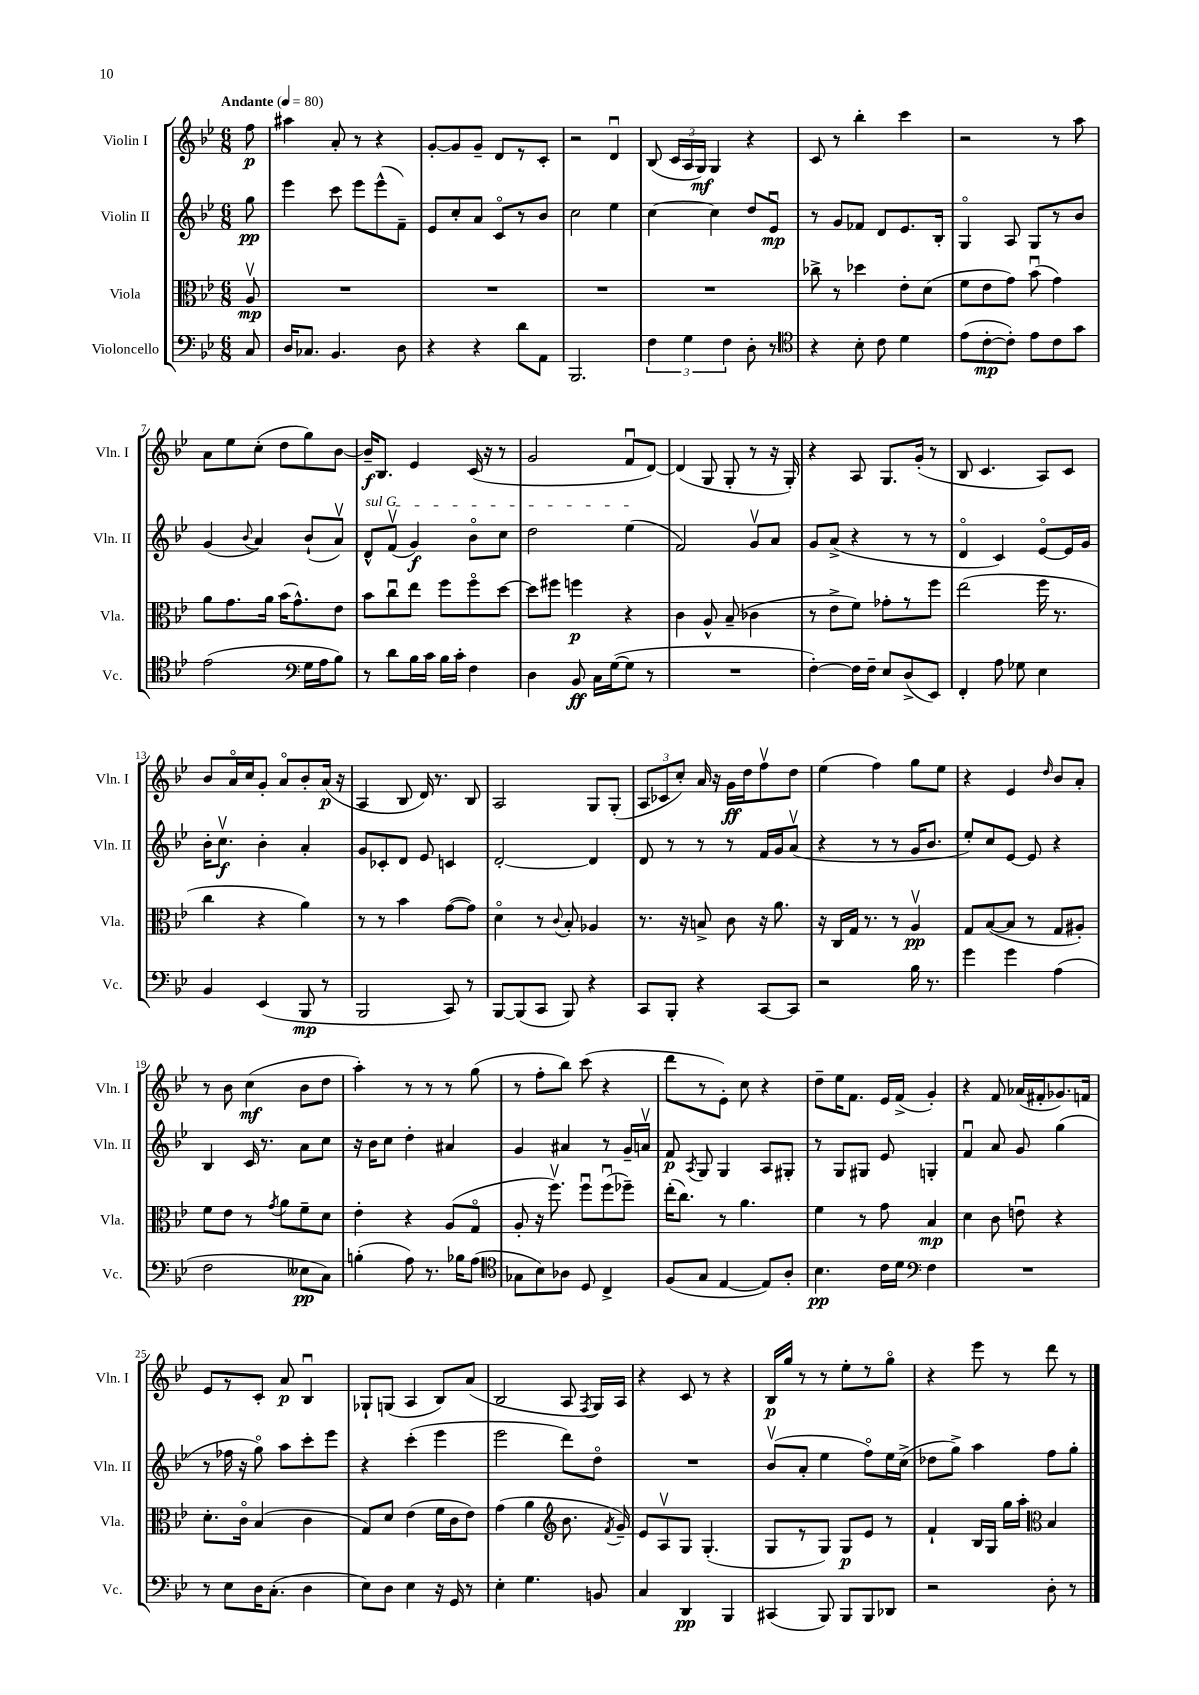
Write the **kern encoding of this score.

**kern	**dynam	**kern	**dynam	**kern	**dynam	**kern	**dynam
*part4	*part4	*part3	*part3	*part2	*part2	*part1	*part1
*staff4	*staff4	*staff3	*staff3	*staff2	*staff2	*staff1	*staff1
*I"Violoncello	*	*I"Viola	*	*I"Violin II	*	*I"Violin I	*
*I'Vc.	*	*I'Vla.	*	*I'Vln. II	*	*I'Vln. I	*
*clefF4	*	*clefC3	*	*clefG2	*	*clefG2	*
*k[b-e-]	*	*k[b-e-]	*	*k[b-e-]	*	*k[b-e-]	*
*M6/8	*	*M6/8	*	*M6/8	*	*M6/8	*
*MM80	*	*MM80	*	*MM80	*	*MM80	*
=	=	=	=	=	=	=	=
!	!	!	!	!	!	!LO:TX:a:B:t=Andante	!
8C/	.	8Av/	mp	8gg\	pp	8ff\	p
=1	=1	=1	=1	=1	=1	=1	=1
16D/KL	.	2.r	.	4eee-\	.	4aa#X\	.
8.C-X/J	.	.	.	.	.	.	.
4.BB-/	.	.	.	8ccc\	.	8a'/	.
.	.	.	.	8eee-\L	.	8r	.
.	.	.	.	(8eee-^^\	.	4r	.
8D\	.	.	.	8f~\J)	.	.	.
=2	=2	=2	=2	=2	=2	=2	=2
4r	.	2.r	.	8e-/L	.	[8g'/L	.
.	.	.	.	8cc'/	.	8g/]	.
4r	.	.	.	8a/J	.	8g~/J	.
.	.	.	.	8c/L	.	8d/L	.
8d\L	.	.	.	8r	.	8r	.
8AA\J	.	.	.	8b-/J	.	8c'/J	.
=3	=3	=3	=3	=3	=3	=3	=3
2.BBB-/	.	2.r	.	2cc\	.	2r	.
.	.	.	.	4ee-\	.	4du/	.
=4	=4	=4	=4	=4	=4	=4	=4
6F\	.	2.r	.	[4cc\	.	(8B-/	.
.	.	.	.	.	.	24c/LL	.
6G\	.	.	.	.	.	24A/	.
.	.	.	.	.	.	24G/JJ)	mf
.	.	.	.	4cc\]	.	4G/	.
6F\	.	.	.	.	.	.	.
8D'\	.	.	.	8dd/L	.	4r	.
8r	.	.	.	8e-u/J	mp	.	.
=5	=5	=5	=5	=5	=5	=5	=5
*clefC4	*	*	*	*	*	*	*
4r	.	8cc-X^\	.	8r	.	8c/	.
.	.	8r	.	8g/L	.	8r	.
8B-'\	.	4dd-X\	.	8f-X/J	.	4bb-'\	.
8c\	.	.	.	8d/L	.	.	.
4d\	.	8e-'\L	.	8.e-/	.	4ccc\	.
.	.	(8d\J	.	.	.	.	.
.	.	.	.	16B-'/Jk	.	.	.
=6	=6	=6	=6	=6	=6	=6	=6
(8e-\L	.	8f\L	.	4G/	.	2r	.
[8c'\	mp	8e-\	.	.	.	.	.
8c'\J])	.	8g\J)	.	8A/	.	.	.
8e-\L	.	(8b-u\	.	8G/L	.	.	.
8c\	.	4g\)	.	8r	.	8r	.
8g\J	.	.	.	8b-/J	.	8aa\	.
!!LO:LB:g=z
=7	=7	=7	=7	=7	=7	=7	=7
(2e-\	.	8a\L	.	(4g/	.	8a\L	.
.	.	8.g\	.	.	.	8ee-\	.
.	.	.	.	8qqb-/	.	.	.
.	.	.	.	4a/)	.	(8cc'\J	.
.	.	16a\Jk	.	.	.	.	.
.	.	(16b-\KL	.	.	.	8dd\L	.
.	.	8.g^^\)	.	.	.	.	.
*clefF4	*	*	*	*	*	*	*
16G\LL	.	.	.	(8b-`/L	.	8gg\)	.
16A\J	.	.	.	.	.	.	.
8B-\J)	.	8e-\J	.	8av/J)	.	[8b-\J	.
=8	=8	=8	=8	=8	=8	=8	=8
!	!	!	!	!LO:TX:a:i:t=sul G	!	!	!
8r	.	8b-\L	.	8d^^/L	.	16b-~/KL]	f
.	.	.	.	.	.	8.B-/J	.
8d\L	.	8ccu\	.	(8fv/J	.	.	.
16B-\L	.	8ee-\J	.	4g/)	f	4e-/	.
16c\JJ	.	.	.	.	.	.	.
16B-\LL	.	8ff\L	.	.	.	.	.
16c'\JJ	.	.	.	.	.	.	.
4F\	.	8ff\	.	8b-\L	.	(16c/	.
.	.	.	.	.	.	16r	.
.	.	[8dd\J	.	8cc\J	.	8r	.
=9	=9	=9	=9	=9	=9	=9	=9
4D\	.	8dd\L]	.	2dd\	.	2g/	.
.	.	8ff#X\J	.	.	.	.	.
8BB-/	ff	4ffn\	p	.	.	.	.
16C\LL	.	.	.	.	.	.	.
([16G\J	.	.	.	.	.	.	.
8G\J]	.	4r	.	(4ee-\	.	8fu/L	.
8r	.	.	.	.	.	[8d/J)	.
=10	=10	=10	=10	=10	=10	=10	=10
2.r	.	4c\	.	2f/)	.	(4d/]	.
.	.	8A^^/	.	.	.	8G/	.
.	.	(8B-~/	.	.	.	8G'/	.
.	.	4c-X\	.	8gv/L	.	8r	.
.	.	.	.	8a/J	.	16r	.
.	.	.	.	.	.	16G'/)	.
=11	=11	=11	=11	=11	=11	=11	=11
[4F'\)	.	8r	.	8g/L	.	4r	.
.	.	8e-^\L	.	(8a^/J	.	.	.
16F\LL]	.	8f\J)	.	4r	.	8A/	.
16F~\JJ	.	.	.	.	.	.	.
8E-/L	.	8g-X'\L	.	.	.	8.G/L	.
(8D^/	.	8r	.	8r	.	.	.
.	.	.	.	.	.	(16g'/Jk	.
8EE-/J)	.	8ff\J	.	8r	.	8r	.
=12	=12	=12	=12	=12	=12	=12	=12
4FF'/	.	(2ee-\	.	4d/	.	8B-/	.
.	.	.	.	.	.	4.c/	.
8A\	.	.	.	4c/)	.	.	.
8G-X\	.	.	.	.	.	.	.
4E-\	.	16ff\	.	[8e-/L	.	8A/L)	.
.	.	8.r	.	.	.	.	.
.	.	.	.	16e-/L]	.	8c/J	.
.	.	.	.	16g/JJ	.	.	.
!!LO:LB:g=z
=13	=13	=13	=13	=13	=13	=13	=13
4BB-/	.	4cc\	.	16b-'\KL	.	8b-/L	.
.	.	.	.	8.ccv\J	f	.	.
.	.	.	.	.	.	16a/L	.
.	.	.	.	.	.	16cc/J	.
(4EE-/	.	4r	.	4b-'\	.	8g'/J	.
.	.	.	.	.	.	8a/L	.
8BBB-/	mp	4a\)	.	4a'/	.	8b-'/	.
8r	.	.	.	.	.	(16a/Jk	p
.	.	.	.	.	.	16r	.
=14	=14	=14	=14	=14	=14	=14	=14
2BBB-/	.	8r	.	8g/L	.	4A/	.
.	.	8r	.	8c-X'/	.	.	.
.	.	4b-\	.	8d/J	.	8B-/	.
.	.	.	.	8e-/	.	16d/)	.
.	.	.	.	.	.	8.r	.
8CC/)	.	([8g\L	.	4cn/	.	.	.
8r	.	8g\J])	.	.	.	8B-/	.
=15	=15	=15	=15	=15	=15	=15	=15
[8BBB-/L	.	4d\	.	[2d'/	.	2A/	.
(8BBB-/]	.	.	.	.	.	.	.
8CC/J	.	8r	.	.	.	.	.
.	.	8qqc/	.	.	.	.	.
8BBB-/)	.	8B-'/	.	.	.	.	.
4r	.	4A-X/	.	4d/]	.	8G/L	.
.	.	.	.	.	.	(8G'/J	.
=16	=16	=16	=16	=16	=16	=16	=16
8CC/L	.	8.r	.	8d/	.	12A/L	.
.	.	.	.	.	.	12c-X/	.
8BBB-'/J	.	.	.	8r	.	.	.
.	.	.	.	.	.	12cc'/J)	.
.	.	16r	.	.	.	.	.
4r	.	8Bn^/	.	8r	.	16a/	.
.	.	.	.	.	.	16r	.
.	.	8c\	.	8r	.	16g\LL	ff
.	.	.	.	.	.	16dd\J	.
[8CC/L	.	16r	.	16f/LL	.	8ffv\	.
.	.	8.a\	.	16g/J	.	.	.
8CC/J]	.	.	.	(8av/J	.	8dd\J	.
=17	=17	=17	=17	=17	=17	=17	=17
2r	.	16r	.	4r	.	(4ee-\	.
.	.	16C/LL	.	.	.	.	.
.	.	16G/JJ	.	.	.	.	.
.	.	8.r	.	.	.	.	.
.	.	.	.	8r	.	4ff\)	.
.	.	8r	.	8r	.	.	.
16B-\	.	4Av/	pp	16g/KL	.	8gg\L	.
8.r	.	.	.	8.b-/J	.	.	.
.	.	.	.	.	.	8ee-\J	.
=18	=18	=18	=18	=18	=18	=18	=18
4g\	.	8G/L	.	8ee-'/L)	.	4r	.
.	.	([8B-/	.	8cc/	.	.	.
4g\	.	8B-/J]	.	[8e-/J	.	4e-/	.
.	.	8r	.	8e-/]	.	.	.
.	.	.	.	.	.	16qqdd/	.
(4A\	.	8G/L	.	4r	.	8b-/L	.
.	.	8A#X'/J)	.	.	.	8a'/J	.
!!LO:LB:g=z
=19	=19	=19	=19	=19	=19	=19	=19
2F\	.	8f\L	.	4B-/	.	8r	.
.	.	8e-\J	.	.	.	8b-\	.
.	.	8r	.	16c/	.	(4cc\	mf
.	.	.	.	8.r	.	.	.
.	.	8qg/	.	.	.	.	.
.	.	8a\L	.	.	.	.	.
8E--X\L	pp	8f~\	.	8a\L	.	8b-\L	.
8C\J)	.	8d\J	.	8cc\J	.	8dd\J	.
=20	=20	=20	=20	=20	=20	=20	=20
(4Bn'\	.	4e-'\	.	16r	.	4aa'\)	.
.	.	.	.	16b-\KL	.	.	.
.	.	.	.	8cc\J	.	.	.
8A\)	.	4r	.	4dd'\	.	8r	.
8.r	.	.	.	.	.	8r	.
.	.	(8A/L	.	4a#X/	.	8r	.
16B-X\KL	.	.	.	.	.	.	.
(8A\J	.	8G/J	.	.	.	(8gg\	.
=21	=21	=21	=21	=21	=21	=21	=21
*clefC4	*	*	*	*	*	*	*
8G-X\L	.	8A'/	.	4g/	.	8r	.
8B-\)	.	16r	.	.	.	8ff'\L	.
.	.	8.ffv\)	.	.	.	.	.
8A-X\J	.	.	.	4a#X/	.	8bb-\J)	.
8D/	.	8ffu\L	.	.	.	(8ccc\	.
4C^/	.	(8ffu\	.	8r	.	4r	.
.	.	8ff-X~\J)	.	16g~/LL	.	.	.
.	.	.	.	16anv/JJ	.	.	.
=22	=22	=22	=22	=22	=22	=22	=22
(8F/L	.	(16ee-'\KL	.	8f/	p	8ddd\L	.
.	.	8.cc\J)	.	.	.	.	.
.	.	.	.	8qA/	.	.	.
8G/J	.	.	.	8G/	.	8r	.
[4E-/	.	8r	.	4G/	.	8e-'\J)	.
.	.	4.a\	.	.	.	8cc\	.
8E-/L])	.	.	.	8A/L	.	4r	.
8A'/J	.	.	.	8G#X'/J	.	.	.
=23	=23	=23	=23	=23	=23	=23	=23
4.B-\	pp	4f\	.	8r	.	8dd~\L	.
.	.	.	.	8G/L	.	16ee-\K	.
.	.	.	.	.	.	8.f\J	.
.	.	8r	.	8G#X/J	.	.	.
16c\LL	.	8g\	.	8e-/	.	16e-/LL	.
16d\JJ	.	.	.	.	.	(16f^/JJ	.
*clefF4	*	*	*	*	*	*	*
4F\	.	4B-/	mp	4Gn'/	.	4g'/)	.
=24	=24	=24	=24	=24	=24	=24	=24
2.r	.	4d\	.	4fu/	.	4r	.
.	.	8c\	.	8a/	.	8f/	.
.	.	8enu\	.	8g/	.	(16a-X/LL	.
.	.	.	.	.	.	16f#X'/J	.
.	.	4r	.	(4gg\	.	8.g-X/)	.
.	.	.	.	.	.	16fn/Jk	.
!!LO:LB:g=z
=25	=25	=25	=25	=25	=25	=25	=25
8r	.	8.d'\L	.	8r	.	8e-/L	.
8E-\L	.	.	.	16ff-X\	.	8r	.
.	.	16c\Jk	.	16r	.	.	.
16D\K	.	(4B-/	.	8gg\)	.	8c'/J	.
(8.C'\J	.	.	.	.	.	.	.
.	.	.	.	8aa\L	.	8a/	p
4D\	.	4c\	.	8ccc'\	.	4B-u/	.
.	.	.	.	8eee-\J	.	.	.
=26	=26	=26	=26	=26	=26	=26	=26
8E-\L)	.	8G/L)	.	4r	.	8G-X`/L	.
8D\J	.	8d/J	.	.	.	(8Gn/J	.
4E-\	.	(4e-\	.	(4ccc'\	.	4A/	.
16r	.	16f\LL	.	4eee-\	.	8B-/L)	.
16GG/	.	16c\J	.	.	.	.	.
8r	.	8e-\J)	.	.	.	(8a/J	.
=27	=27	=27	=27	=27	=27	=27	=27
4E-'\	.	(4g\	.	2eee-\	.	2B-/	.
4.G\	.	4a\	.	.	.	.	.
*	*	*clefG2	*	*	*	*	*
.	.	8.b-\	.	8ddd\L)	.	8A/	.
.	.	.	.	.	.	8qF/	.
8BBn/	.	.	.	8dd\J	.	16G/LL)	.
.	.	8qf/	.	.	.	.	.
.	.	16g~/)	.	.	.	16A/JJ	.
=28	=28	=28	=28	=28	=28	=28	=28
4C/	.	8e-/L	.	2.r	.	4r	.
.	.	8Av/	.	.	.	.	.
4DD/	pp	8G/J	.	.	.	8c/	.
.	.	(4.G'/	.	.	.	8r	.
4BBB-/	.	.	.	.	.	4r	.
=29	=29	=29	=29	=29	=29	=29	=29
(4CC#X/	.	8G/L	.	(8b-v/L	.	16B-/LL	p
.	.	.	.	.	.	16gg/JJ	.
.	.	8r	.	8a'/J	.	8r	.
8BBB-/)	.	8G/J)	.	4ee-\	.	8r	.
8BBB-/L	.	8G/L	p	.	.	8ee-'\L	.
8BBB-/	.	8e-/J	.	8ff\L)	.	8r	.
8DD-X/J	.	8r	.	16ee-\L	.	8gg\J	.
.	.	.	.	(16cc^\JJ	.	.	.
=30	=30	=30	=30	=30	=30	=30	=30
2r	.	4f`/	.	8dd-X\L	.	4r	.
.	.	.	.	8gg^\J)	.	.	.
.	.	16B-/LL	.	4aa\	.	8eee-\	.
.	.	16G/JJ	.	.	.	.	.
.	.	16gg\LL	.	.	.	8r	.
.	.	16aa'\JJ	.	.	.	.	.
*	*	*clefC3	*	*	*	*	*
8D'\	.	4B-/	.	8ff\L	.	8ddd\	.
8r	.	.	.	8gg'\J	.	8r	.
==	==	==	==	==	==	==	==
*-	*-	*-	*-	*-	*-	*-	*-
